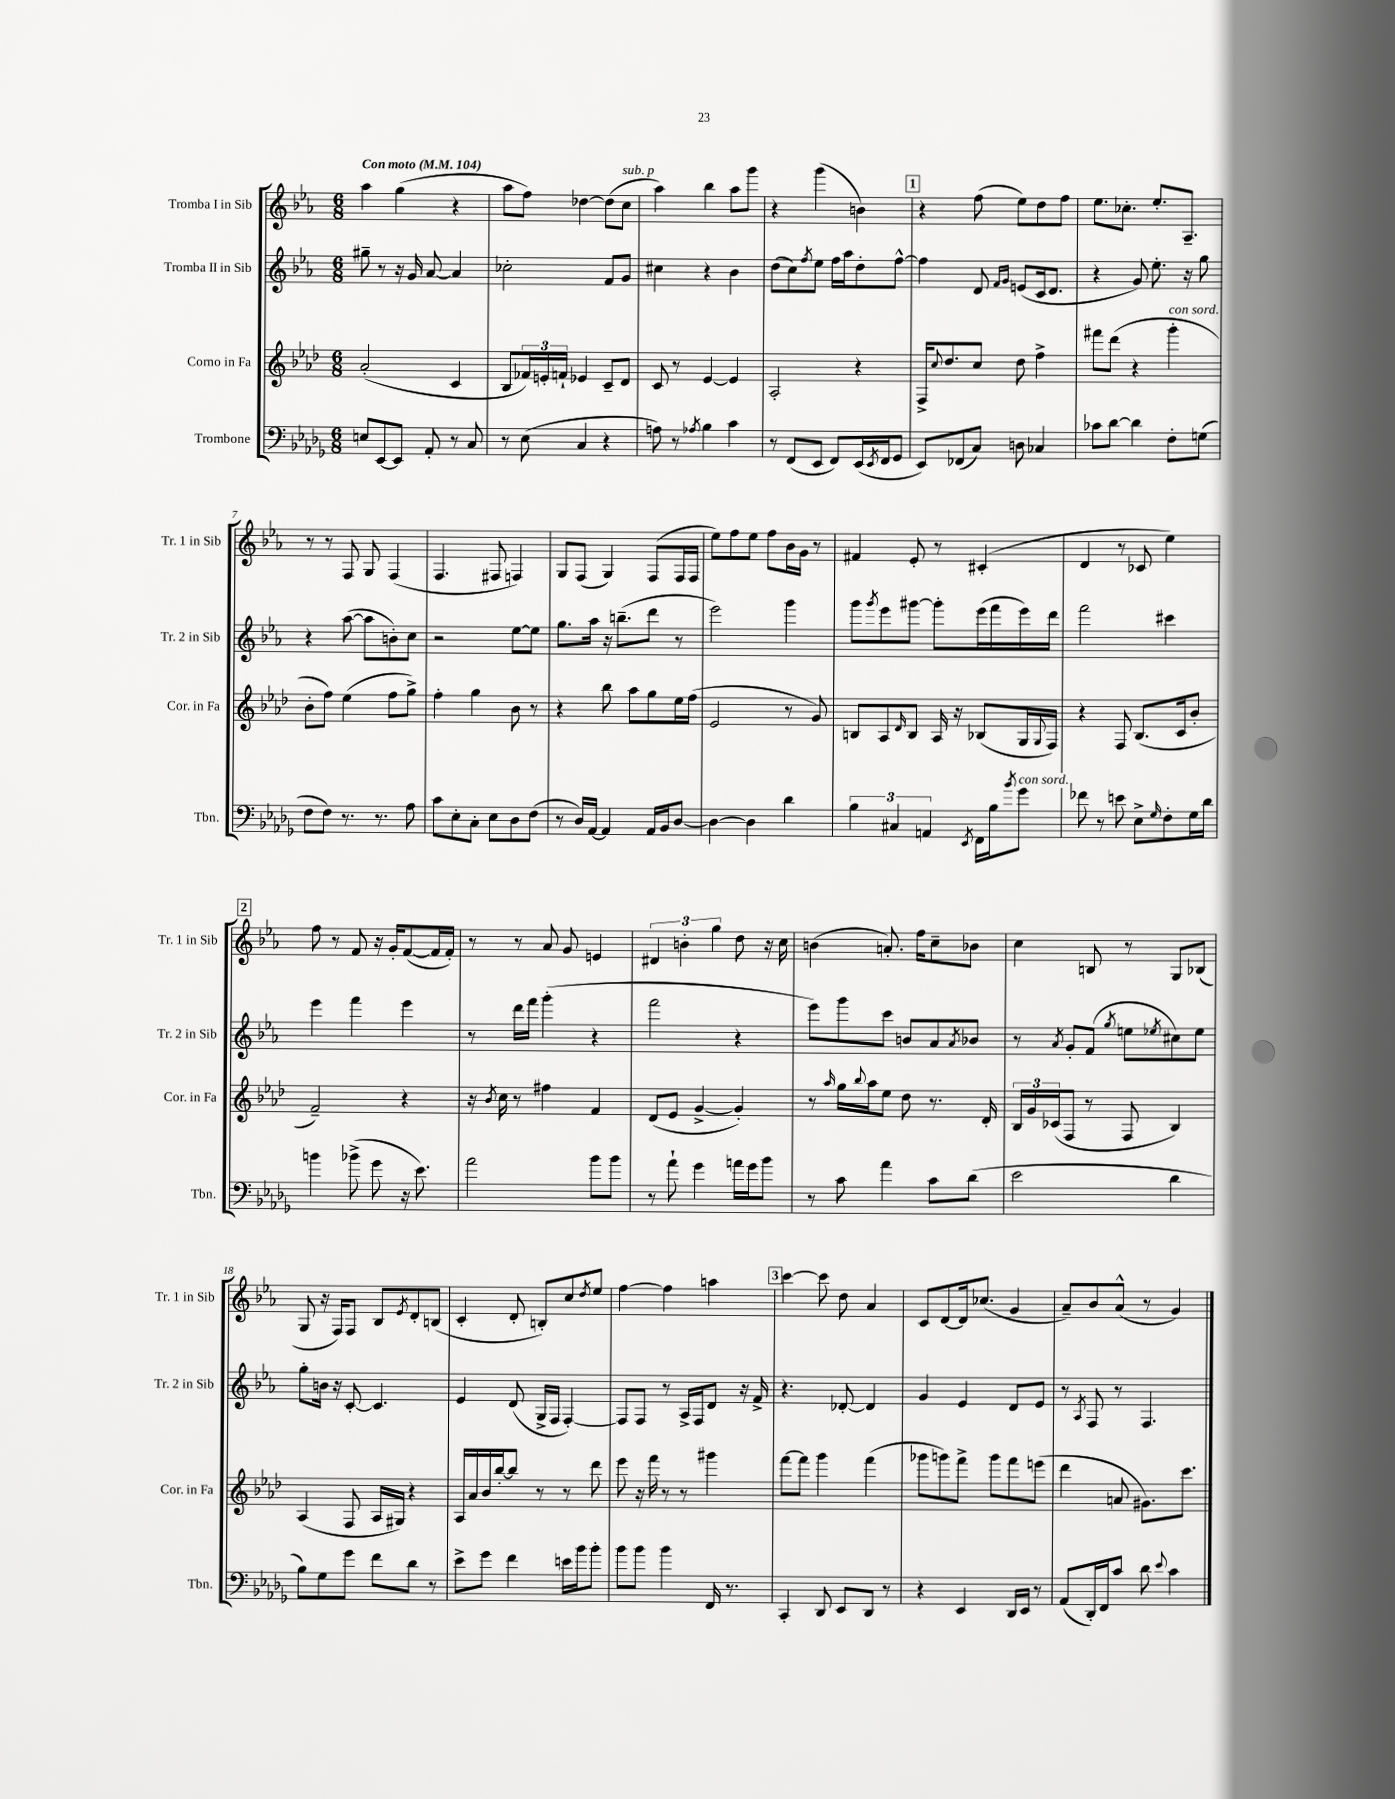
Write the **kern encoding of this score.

**kern	**kern	**kern	**kern
*part4	*part3	*part2	*part1
*staff4	*staff3	*staff2	*staff1
*I"Trombone	*I"Corno in Fa	*I"Tromba II in Sib	*I"Tromba I in Sib
*I'Tbn.	*I'Cor. in Fa	*I'Tr. 2 in Sib	*I'Tr. 1 in Sib
*clefF4	*clefG2	*clefG2	*clefG2
*k[b-e-a-d-g-]	*k[b-e-a-d-]	*k[b-e-a-]	*k[b-e-a-]
*M6/8	*M6/8	*M6/8	*M6/8
*MM104	*MM104	*MM104	*MM104
=1	=1	=1	=1
!	!	!	!LO:TX:a:B:t=Con moto
8En/L	(2a-'/	8gg#X~\	4aa-\
[8EE-/	.	8r	.
8EE-/J]	.	16r	(4gg\
.	.	16g/	.
8AA-'/	.	[8a-/	.
8r	4c/	4a-/]	4r
8C/	.	.	.
=2	=2	=2	=2
8r	8B-/L	2cc-X'\	8aa-\L
(8E-\	24f-X/L)	.	8ff\J)
.	24en'/	.	.
.	24fn`/JJ	.	.
4C/	4e-X/	.	[4dd-X\
4r	8c~/L	8f/L	(8dd-\L]
!	!	!	!LO:TX:a:i:t=sub. p
.	8d-/J	8g/J	8cc\J
=3	=3	=3	=3
8An\)	8c/	4cc#X\	4aa-\)
8r	8r	.	.
8qA-X/	.	.	.
4B-\	[4e-/	4r	4bb-\
4c\	4e-/]	4b-\	8aa-\L
.	.	.	8ggg\J
=4	=4	=4	=4
8r	2A-'/	(8dd\L	4r
(8FF/L	.	8cc\)	.
.	.	8qff/	.
8EE-/J	.	8ee-\J	(4ggg\
8FF/L)	.	16ff\LL	.
.	.	16aa-\J	.
(16EE-/L	4r	8dd'\	4bn\)
8qEE-/	.	.	.
16FF/J	.	.	.
8GG-/J	.	[8ff^^\J	.
!!LO:REH:place=s1:t=1
=5	=5	=5	=5
8EE-/L)	16F^/KL	4ff\]	4r
.	8qqcc/	.	.
.	8.dd-/	.	.
(8FF-X/	.	.	.
8C/J)	8cc/J	8d/	(8ff\
.	.	16qqf/LL	.
.	.	16qqg/JJ	.
8Dn\	8dd-\	(8en/L	8ee-\L)
4C-X/	4ff^\	16c/k	8dd\
.	.	8.d/J	.
.	.	.	8ff\J
=6	=6	=6	=6
8c-X\L	8fff#X\L	4r	8.ee-\L
[8d-\J	(8ddd-\J	.	.
.	.	.	8.cc-X'\J
4d-\]	4r	8g/)	.
.	.	8.ee-'\	8.ee-'/L
!	!LO:TX:a:i:t=con sord.	!	!
8F'\L	4ggg'\	.	.
.	.	16r	8.A-~/J
(8Gn\J	.	8gg\	.
!!LO:LB:g=z
=7	=7	=7	=7
8F\L	8b-'\L	4r	8r
8F\J)	8ff\J)	.	8r
8.r	(4ee-\	([8aa-\	8F/
.	.	8aa-\L]	8G/
8.r	.	.	.
.	8ff\L	8bn'\)	(4F/
8A-\	8gg^\J)	8cc\J	.
=8	=8	=8	=8
8c\L	4ff'\	2r	4.F/
8E-'\	.	.	.
8C'\J	4gg\	.	.
8E-\L	.	.	8F#X/
8D-\	8b-\	[8ee-\L	4Fn/)
(8F\J	8r	8ee-\J]	.
=9	=9	=9	=9
8r	4r	8.gg\L	8G/L
16D-/LL)	.	.	(8F/J
[16AA-/JJ	.	16aa-\Jk	.
4AA-/]	8bb-\	16r	4G/)
.	.	(8.bbn~\L	.
.	8aa-\L	.	.
16AA-/LL	8gg\	8ddd\J	(8F/L
16BB-/J	.	.	.
[8D-/J	16ee-\L	8r	16F/L
.	(16ff\JJ	.	16F/JJ
=10	=10	=10	=10
4D-\_	2e-/	2eee-\)	8ee-\L)
.	.	.	8ff\
4D-\]	.	.	8ee-\J
.	.	.	8ff\L
4d-\	8r	4ggg\	16b-\L
.	.	.	16g\JJ
.	8g/)	.	8r
=11	=11	=11	=11
6B-\	8Bn/L	8ggg\L	4f#X/
.	.	8qggg/	.
.	8A-/	8eee-\	.
6C#X/	.	.	.
.	16qqd-/	.	.
.	8B/J	[8ggg#X\J	8e-'/
6AAn/	.	.	.
.	16A-/	8ggg#'\L]	8r
.	16r	.	.
8qEE-/	.	.	.
16FF\LL	(8B-X/L	(16eee-\L	(4c#X'/
16B-\J	.	16fff\	.
8qb-/	.	.	.
!LO:TX:a:i:t=con sord.	!	!	!
8g-\J	16G/L	16eee-\)	.
.	8qqG/	.	.
.	16F/JJ)	16ddd\JJ	.
=12	=12	=12	=12
8f-X\	4r	2fff\	4d/
8r	.	.	.
8en\	8F/	.	8r
8E-^\L	(8.B-/L	.	8c-X/
16qqG-/	.	.	.
8F'\	.	4ccc#X\	4ee-\)
.	16c/k	.	.
16G-\L	8b-'/J	.	.
16d-\JJ	.	.	.
!!LO:LB:g=z
!!LO:REH:place=s1:t=2
=13	=13	=13	=13
4bn\	2f~/)	4eee-\	8ff\
.	.	.	8r
(8b-X^\	.	4fff\	8f/
8g-\	.	.	16r
.	.	.	16g'/KL
16r	4r	4eee-\	([8f/
8.e-\)	.	.	.
.	.	.	16f/L]
.	.	.	16f'/JJ)
=14	=14	=14	=14
2a-\	16r	8r	8r
.	8qb-/	.	.
.	16cc\	.	.
.	8r	16ddd\LL	8r
.	.	16fff\JJ	.
.	4ff#X\	(4ggg'\	8a-/
.	.	.	8g/
8b-\L	4f/	4r	4en/
8b-\J	.	.	.
=15	=15	=15	=15
8r	(8d-/L	2fff\	6d#X/
8a-`\	8e-/J	.	.
.	.	.	6bn'\
4g-\	[4g^/	.	.
.	.	.	6gg\
16an\LL	4g'/])	4r	8dd\
16g-\J	.	.	.
8b-\J	.	.	16r
.	.	.	16cc\
=16	=16	=16	=16
8r	8r	8eee-\L)	(4bn\
.	16qqaa-/	.	.
8c\	16gg\LL	8ggg\	.
.	8qqbb-/	.	.
.	16aa-\J	.	.
4a-\	8ee-\J	8ccc\J	8.an'/)
.	8dd-\	8bn/L	.
.	.	.	16ff\KL
8c\L	8.r	8a-/	8cc~\
.	.	8qa-/	.
(8d-\J	.	8b-X/J	8b-X\J
.	16d-'/	.	.
=17	=17	=17	=17
2e-\	24B-/LL	8r	4cc\
.	24g/	.	.
.	(24c-X/J	.	.
.	.	8qa-/	.
.	8F/J	8g'/L	.
.	8r	(8f/J	8Bn/
.	.	8qgg/	.
.	8F/	8een\L	8r
.	.	8qee-X/	.
4d-\	4B-/)	8cc#X\)	8G/L
.	.	8ee-\J	(8B-X/J
!!LO:LB:g=z
=18	=18	=18	=18
8B-\L)	(4A-/	8gg'\L	8G/
8G-\	.	16bn\Jk	16r
.	.	16r	16F/KL)
8g-\J	8F/	[8c'/	8F/J
8f\L	16A-/LL	4.c/]	8B-/L
.	16G#X/JJ)	.	.
.	.	.	8qe-/
8d-\J	4r	.	8d'/
8r	.	.	(8Bn/J
=19	=19	=19	=19
8e-^\L	16A-/LL	4e-/	4c'/
.	16a-/	.	.
8g-\J	16b-/	.	.
.	[16bb-'/J	.	.
4f\	8bb-/J]	(8d/	8d'/
.	8r	16G^/LL	8Bn'/L)
.	.	16F/JJ	.
16en\LL	8r	[4F'/)	8cc/
16b-\J	.	.	.
.	.	.	8qdd/
8b-'\J	8ddd-\	.	8ee-/J
=20	=20	=20	=20
8b-\L	8eee-\	8F/L]	[4ff\
8b-\J	16r	8F/J	.
.	16fff\	.	.
4b-\	8r	8r	4ff\]
.	8r	16A-^/LL	.
.	.	16F/J	.
16FF/	4ggg#X\	8d/J	4aan\
8.r	.	.	.
.	.	16r	.
.	.	16f^/	.
!!LO:REH:place=s1:t=3
=21	=21	=21	=21
4CC'/	[8fff\L	4.r	[4ccc\
.	8fff\J]	.	.
8DD-/	4ggg\	.	8ccc\]
8EE-/L	.	[8d-X'/	8dd\
8DD-/J	(4fff\	4d-/]	4a-/
8r	.	.	.
=22	=22	=22	=22
4r	8ggg-X\L	4g/	8c/L
.	8gggn\)	.	[8d/
4EE-/	8fff^\J	4e-/	16d/k]
.	.	.	(8.cc-X/J
.	8ggg\L	.	.
16DD-/LL	8fff\	8d/L	4g/
16EE-/JJ	.	.	.
8r	(8eeen\J	8e-/J	.
=23	=23	=23	=23
(8AA-/L	4ddd-\	8r	8a-~/L)
.	.	8qA-/	.
16DD-'/L)	.	8F/	8b-/
16FF/J	.	.	.
8c/J	8an/	8r	(8a-^^/J
8d-\	8.g#X\L)	4.F/	8r
8qqe-/	.	.	.
4c\	.	.	4g/)
.	8.ccc\J	.	.
==	==	==	==
*-	*-	*-	*-
